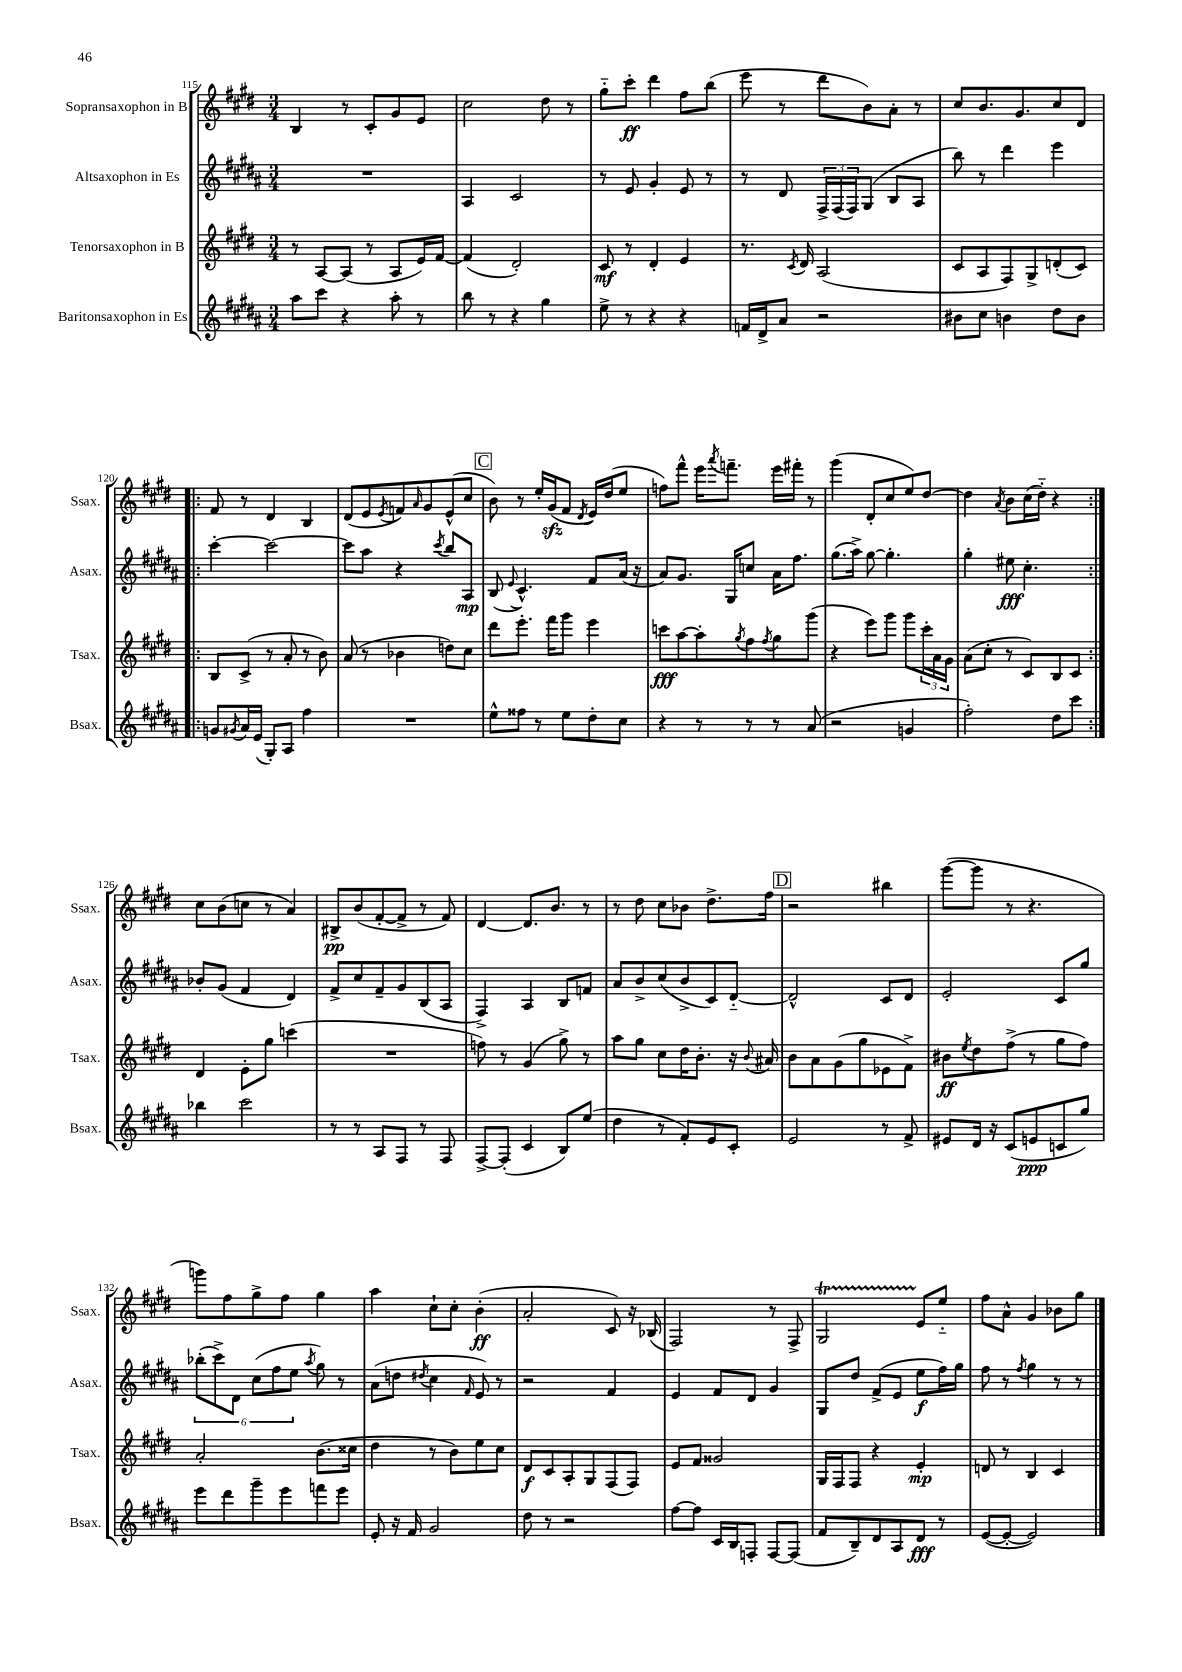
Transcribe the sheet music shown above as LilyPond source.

<<
\new StaffGroup <<
\new Staff = "s0" \with { instrumentName = "Sopransaxophon in B" shortInstrumentName = "Ssax." } {
    \clef treble \key e \major \numericTimeSignature \time 3/4
    b4 r8 cis'8-. gis'8 e'8 |
    cis''2 dis''8 r8 |
    gis''8-_ cis'''8-.\ff dis'''4 fis''8 b''8( |
    e'''8 r8 dis'''8 b'8) a'8-. r8 |
    cis''8 b'8. gis'8. cis''8 dis'8 |
    \repeat volta 2 { fis'8 r8 dis'4 b4 |
    dis'8( e'8 \acciaccatura { e'8 } f'8) \grace { a'16 } gis'8 e'8-^( cis''8 |
    \mark \markup { \box "C" } b'8) r8 e''16-. gis'16\sfz( fis'8 \acciaccatura { dis'8 } e'16) dis''16( e''8 |
    f''8) fis'''8-^ e'''16 \acciaccatura { a'''8 } f'''8.-- e'''16 fis'''16-. r8 |
    gis'''4( dis'8-. cis''8 e''8) dis''8~ |
    dis''4 \acciaccatura { a'8 } b'8 cis''16( dis''16-_) r4 | }
    cis''8 b'8( c''8 r8 a'4) |
    bis8->\pp b'8( fis'8~-. fis'8-> r8 fis'8) |
    dis'4~ dis'8. b'8. r8 |
    r8 dis''8 cis''8 bes'8 dis''8.-> fis''16 |
    \mark \markup { \box "D" } r2 bis''4 |
    gis'''8~( gis'''8 r8 r4. |
    g'''8) fis''8 gis''8-> fis''8 gis''4 |
    a''4 cis''8-! cis''8-. b'4-.\ff( |
    a'2-. cis'8) r16 bes16( |
    fis2) r8 fis8-> |
    gis2\startTrillSpan e'8\stopTrillSpan e''8-_ |
    fis''8 a'8-^ gis'4 bes'8 gis''8 \bar "|." |
}
\new Staff = "s1" \with { instrumentName = "Altsaxophon in Es" shortInstrumentName = "Asax." } {
    \clef treble \key b \major \numericTimeSignature \time 3/4
    R2. |
    ais4 cis'2 |
    r8 e'8 gis'4-. e'8 r8 |
    r8 dis'8 \tuplet 3/2 { fis16-> fis16( fis16) } gis8( b8 ais8 |
    b''8) r8 dis'''4 e'''4 |
    \repeat volta 2 { cis'''4~-. cis'''2~ |
    cis'''8 ais''8 r4 \acciaccatura { cis'''8 } b''8 ais8\mp |
    \mark \markup { \box "C" } b8( \appoggiatura { e'8 } cis'4.-^) fis'8 ais'16( r16 |
    ais'8) gis'8. gis16 c''8 ais'16 fis''8. |
    gis''8.( ais''16->) gis''8~ gis''4.-. |
    gis''4-. eis''8\fff cis''4.-. | }
    bes'8-. gis'8( fis'4 dis'4) |
    fis'8-> cis''8 fis'8-- gis'8 b8( ais8 |
    fis4->) ais4 b8 f'8 |
    ais'8 b'8-> cis''8( b'8-> cis'8) dis'8~-_ |
    \mark \markup { \box "D" } dis'2-^ cis'8 dis'8 |
    e'2-. cis'8 gis''8 |
    \tuplet 6/4 { bes''8-.( cis'''8->) dis'8 cis''8( fis''8 e''8 } \acciaccatura { ais''8 } gis''8) r8 |
    ais'8( d''8 \acciaccatura { dis''8 } cis''4 \grace { fis'16 } e'8) r8 |
    r2 fis'4 |
    e'4 fis'8 dis'8 gis'4 |
    gis8 dis''8 fis'8->( e'8 e''8\f fis''16) gis''16 |
    fis''8 r8 \acciaccatura { fis''8 } gis''4 r8 r8 \bar "|." |
}
\new Staff = "s2" \with { instrumentName = "Tenorsaxophon in B" shortInstrumentName = "Tsax." } {
    \clef treble \key e \major \numericTimeSignature \time 3/4
    r8 a8~ a8( r8 a8 e'16) fis'16~ |
    fis'4( dis'2-.) |
    cis'8\mf r8 dis'4-. e'4 |
    r8. \acciaccatura { cis'8 } dis'16 a2( |
    cis'8 a8 fis8) gis8-> d'8-.( cis'8) |
    \repeat volta 2 { b8 cis'8->( r8 a'8-. r8 b'8) |
    a'8( r8 bes'4 d''8) cis''8 |
    \mark \markup { \box "C" } dis'''8 e'''8.-. fis'''16 gis'''8 e'''4 |
    c'''8\fff a''8~ a''8-. \acciaccatura { gis''8 } fis''8 \acciaccatura { fis''8 } gis''8 gis'''8( |
    r4 e'''8) gis'''8 gis'''8 \tuplet 3/2 { cis'''16-. a'16 gis'16 } |
    a'8( cis''8-. r8 cis'8) b8 cis'8 | }
    dis'4 e'8-. gis''8 c'''4( |
    R2. |
    f''8) r8 gis'4( gis''8->) r8 |
    a''8 gis''8 cis''8 dis''16 b'8.-. r16 \appoggiatura { b'8 } ais'16 |
    \mark \markup { \box "D" } b'8 a'8 gis'8( gis''8 ees'8 fis'8->) |
    bis'8\ff \acciaccatura { e''8 } dis''8 fis''8->( r8 gis''8 fis''8) |
    a'2-. b'8.( cisis''16 |
    dis''4 r8 b'8) e''8 cis''8 |
    dis'8\f cis'8 a8-. gis8 fis8( fis8) |
    e'8 fis'8 gisis'2 |
    gis16 fis16 fis8 r4 e'4-.\mp |
    d'8 r8 b4 cis'4 \bar "|." |
}
\new Staff = "s3" \with { instrumentName = "Baritonsaxophon in Es" shortInstrumentName = "Bsax." } {
    \clef treble \key b \major \numericTimeSignature \time 3/4
    ais''8 cis'''8 r4 ais''8-. r8 |
    b''8 r8 r4 gis''4 |
    e''8-> r8 r4 r4 |
    f'16 dis'16-> ais'8 r2 |
    bis'8 cis''8 b'4 dis''8 b'8 |
    \repeat volta 2 { g'8 \acciaccatura { gis'8 } ais'16 e'16( gis8-.) ais8 fis''4 |
    R2. |
    \mark \markup { \box "C" } e''8-^ fisis''8 r8 e''8 dis''8-. cis''8 |
    r4 r8 r8 r8 ais'8( |
    r2 g'4 |
    fis''2-.) dis''8 cis'''8 | }
    bes''4 cis'''2 |
    r8 r8 ais8 fis8 r8 fis8 |
    fis8~-> fis8-.( cis'4 b8) e''8( |
    dis''4 r8 fis'8-.) e'8 cis'8-. |
    \mark \markup { \box "D" } e'2 r8 fis'8-> |
    eis'8 dis'16 r16 cis'8( e'8\ppp c'8 gis''8) |
    e'''8 dis'''8 gis'''8-- e'''8 f'''8 e'''8 |
    e'8-. r16 fis'16 gis'2 |
    dis''8 r8 r2 |
    fis''8~ fis''8 cis'16 b16 f8-. f8~ f8( |
    fis'8 b8--) dis'8 ais8 dis'8\fff r8 |
    e'8~( e'8~-. e'2) \bar "|." |
}
>>
>>
\layout { \context { \Score currentBarNumber = #115 } }
